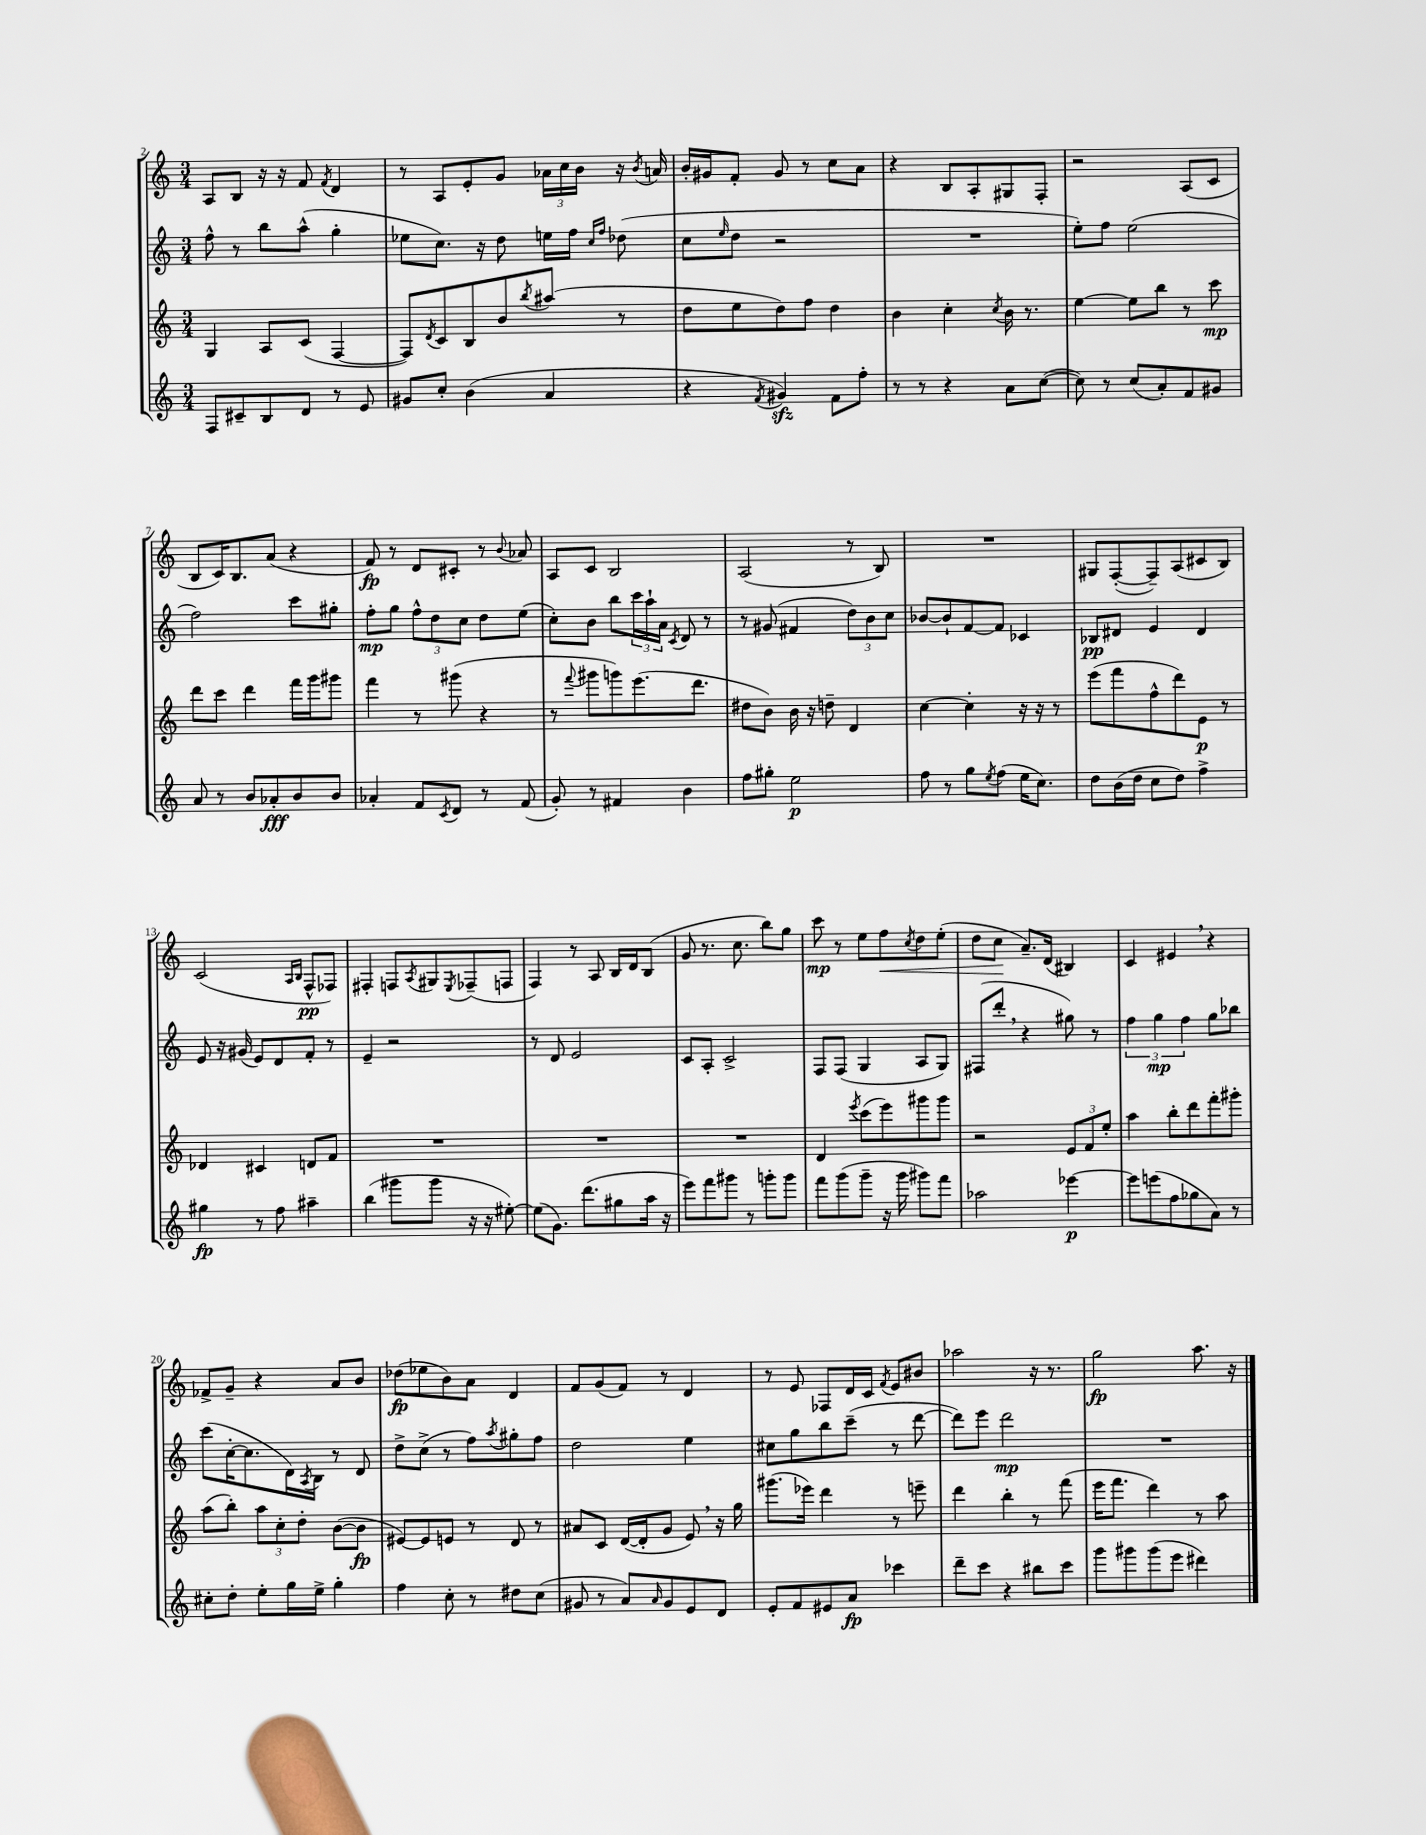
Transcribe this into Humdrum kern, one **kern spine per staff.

**kern	**kern	**kern	**kern
*staff4	*staff3	*staff2	*staff1
*clefG2	*clefG2	*clefG2	*clefG2
*k[]	*k[]	*k[]	*k[]
*M3/4	*M3/4	*M3/4	*M3/4
8F/L	4G/	8ff^^\	8A/L
8c#~/	.	8r	8B/J
8B/	8A/L	8bb\L	16r
.	.	.	16r
8d/J	(8c/J	(8aa^^\J	8f/
.	.	.	8qf/
8r	[4F/	4gg'\	4d/
8e/	.	.	.
=	=	=	=
8g#/L	8F/]L)	8ee-\L	8r
.	8qd/	.	.
8cc'/J	8c/	8.cc\J)	8A/L
(4b\	8B/	.	8e'/
.	.	16r	.
.	8b/	8dd\	8g/J
.	8qbb/	.	.
4a/	(8aa#/J	16ee\LL	24a-\LL
.	.	.	24cc\
.	.	16ff\JJ	.
.	.	.	24b\JJ
.	.	16qqcc/LL	.
.	.	16qqff/JJ	.
.	8r	(8dd-\	16r
.	.	.	8qb/
.	.	.	16a/
=	=	=	=
4r	8dd\L	8cc\L	16b'/LL
.	.	.	16g#/J
.	.	16qqee/	.
.	8ee\	8dd\J	8f'/J
8qf/	.	.	.
4g#/)	8dd\)	2r	8g#/
.	8ff\J	.	8r
8f\L	4dd\	.	8cc\L
8ff'\J	.	.	8a\J
=	=	=	=
8r	4b\	2.r	4r
8r	.	.	.
4r	4cc'\	.	8B/L
.	.	.	8A'/
.	8qcc/	.	.
8a\L	16b\	.	8G#/
.	8.r	.	.
([8cc\J	.	.	8F'/J
=	=	=	=
8cc\])	[4ee\	8ee'\L)	2r
8r	.	8ff\J	.
(8cc/L	8ee\]L	(2ee\	.
8a'/)	8bb\J	.	.
8f/	8r	.	(8A/L
8g#/J	8ccc\	.	8c/J
=	=	=	=
8a/	8ddd\L	2ff\)	8B/L
8r	8ccc\J	.	16c/K)
.	.	.	8.B/
8b/L	4ddd\	.	.
8a-'/	.	.	(8a/J
8b/	16fff\LL	8ccc\L	4r
.	16ggg\J	.	.
8b/J	8ggg#\J	8gg#'\J	.
=	=	=	=
4a-'/	4fff\	8ff'\L	8f/)
.	.	8gg\J	8r
8f/L	8r	12ff^^\L	8d/L
.	.	12dd\	.
8qc/	.	.	.
8d/J	(8ggg#\	.	8c#'/J
.	.	12cc\J	.
8r	4r	8dd\L	8r
.	.	.	8qqb/
(8f/	.	(8ee\J	8a-/
=	=	=	=
8g'/)	8r	8cc'\L)	8A/L
.	8qqfff/	.	.
8r	8ggg#\L	8b\J	8c/J
4f#/	8ggg\)	8bb\L	2B/
.	(8.eee\	24ccc\L	.
.	.	24aa`\	.
.	.	24a\JJ	.
.	.	8qc/	.
4b\	.	8d/	.
.	8.ddd\J	.	.
.	.	8r	.
=	=	=	=
8ff\L	8dd#\L	8r	(2A/
8gg#'\J	8b\J)	(8g#/	.
2ee\	16b\	4f#/	.
.	16r	.	.
.	8dd~\	.	.
.	4d/	12dd\L)	8r
.	.	12b\	.
.	.	.	8B/)
.	.	12cc\J	.
=	=	=	=
8ff\	[4cc\	[8b-/L	2.r
8r	.	8b-`/]	.
8gg\L	4cc'\]	[8f/	.
8qee/	.	.	.
(8ff\J	.	8f/]J	.
16ee\LK	16r	4c-/	.
8.cc\J)	16r	.	.
.	8r	.	.
=	=	=	=
8dd\L	(8eee\L	8B-/L	8G#/L
(16b\L	8fff\	8d#/J	([8F'/
16dd\JJ	.	.	.
8cc\L	8ff^^\	4e/	8F~/])
8dd\J)	8ddd\)	.	(8A/
4ff^\	8e\J	4d#/	8c#/
.	8r	.	8B/J)
=	=	=	=
4gg#\	4d-/	8e/	(2c/
.	.	16r	.
.	.	(16g#/	.
8r	4c#/	8e/L)	.
8ff\	.	8d/	.
.	.	.	16qqA/LL
.	.	.	16qqB/JJ
4aa#~\	8d/L	8f'/J	8F^^/L
.	8f/J	8r	8F-/J)
=	=	=	=
(4bb\	2.r	4e~/	4F#'/
8ggg#\L	.	2r	8F/L
.	.	.	8qA/
8ggg#\J	.	.	8G#/
.	.	.	8qE/
16r	.	.	(8F-~/
16r	.	.	.
[8ee#'\)	.	.	8F/J
=	=	=	=
(8ee#\]L	2.r	8r	4F/)
8.g\J)	.	8d/	.
.	.	2e/	8r
(8.ddd\L	.	.	.
.	.	.	8A/
8gg#\	.	.	16B/LL
.	.	.	16d/J
16aa\Jk	.	.	(8B/J
16r	.	.	.
=	=	=	=
8eee\L)	2.r	8c/L	8g/
8fff\	.	8A'/J	8.r
8ggg#\J	.	2c^/	.
.	.	.	8.cc\
8r	.	.	.
8ggg'\L	.	.	8bb\L)
8ggg\J	.	.	8gg\J
=	=	=	=
8fff\L	4d/	8F/L	8ccc\
(8ggg\	.	(8F/J	8r
.	8qeee/	.	.
8ggg~\J	(8ccc\L	4G/	8ee\L
16r	8eee\)	.	8ff\
16ggg\	.	.	.
.	.	.	8qcc/
8ggg#\L)	8ggg#\	8A/L	8dd\
8fff\J	8ggg#\J	8G/J)	(8ee'\J
=	=	=	=
2aa-\	2r	(8F#/L	8dd\L
.	.	8ddd'/J	8cc\J
.	.	4r	8.a~/L)
.	.	.	(16d/Jk
[4eee-\	12e/L	8gg#\)	4B#/)
.	12f/	.	.
.	.	8r	.
.	12ee'/J	.	.
=	=	=	=
8eee-\]L	4aa\	6ff\	4c/
(8eee\	.	.	.
.	.	6gg\	.
8ff\	8bb'\L	.	4e#/
.	.	6ff\	.
8gg-\	8ddd\	.	.
8a\J)	8fff'\	8gg\L	4r
8r	8ggg#'\J	8bb-\J	.
=	=	=	=
8cc#'\L	(8aa\L	(8ccc\L	8f-^/L
8dd'\J	8bb'\J)	[16cc'\K	8g~/J
.	.	8.cc\]	.
8ee'\L	12aa\L	.	4r
.	12cc'\	.	.
16gg\L	.	16d\L)	.
.	12dd'\J	.	.
.	.	8qA/	.
16ee^\JJ	.	16B\JJ	.
4gg'\	([8b\L	8r	8a/L
.	8b\]J	8d/	8b/J
=	=	=	=
4ff\	[8e#/L)	8dd^\L	(8dd-\L
.	8e#/]	(8cc^\J	8ee-\
8cc'\	8e/J	8r	8b\)
8r	8r	8ff\L)	8a\J
.	.	8qaa/	.
8dd#\L	8d/	8gg#'\	4d/
(8cc\J	8r	8ff\J	.
=	=	=	=
8g#/	8a#/L	2dd\	8f/L
8r	8c/J	.	(8g/
8a/L)	([16d/LL	.	8f/J)
.	16d'/]J	.	.
16qqa/	.	.	.
8g#/	8g/J	.	8r
8e/	8e/)	4ee\	4d/
8d/J	16r	.	.
.	16gg\	.	.
=	=	=	=
8e'/L	(8.ggg#\L	8cc#\L	8r
8f/	.	8gg\	8e/
.	16eee-\Jk)	.	.
8e#/	4ddd\	8bb\	8F-/L
8a/J	.	(8ccc~\J	16d/L
.	.	.	16c/JJ
.	.	.	8qf/
4ccc-\	8r	8r	8e/L
.	8eee~\	[8ddd\	8b#/J
=	=	=	=
8ddd~\L	4ddd\	8ddd\]L)	2aa-\
8ccc\J	.	8eee\J	.
4r	4bb'\	2ddd\	.
8bb#\L	8r	.	16r
.	.	.	8.r
8ccc\J	(8fff\	.	.
=	=	=	=
8ggg\L	16eee\LK	2.r	2gg\
.	8.fff\J	.	.
8ggg#\	.	.	.
(8ggg#\	4ddd\)	.	.
8eee\J	.	.	.
4ddd#\)	8r	.	8.aa\
.	8aa\	.	.
.	.	.	16r
==	==	==	==
*-	*-	*-	*-
